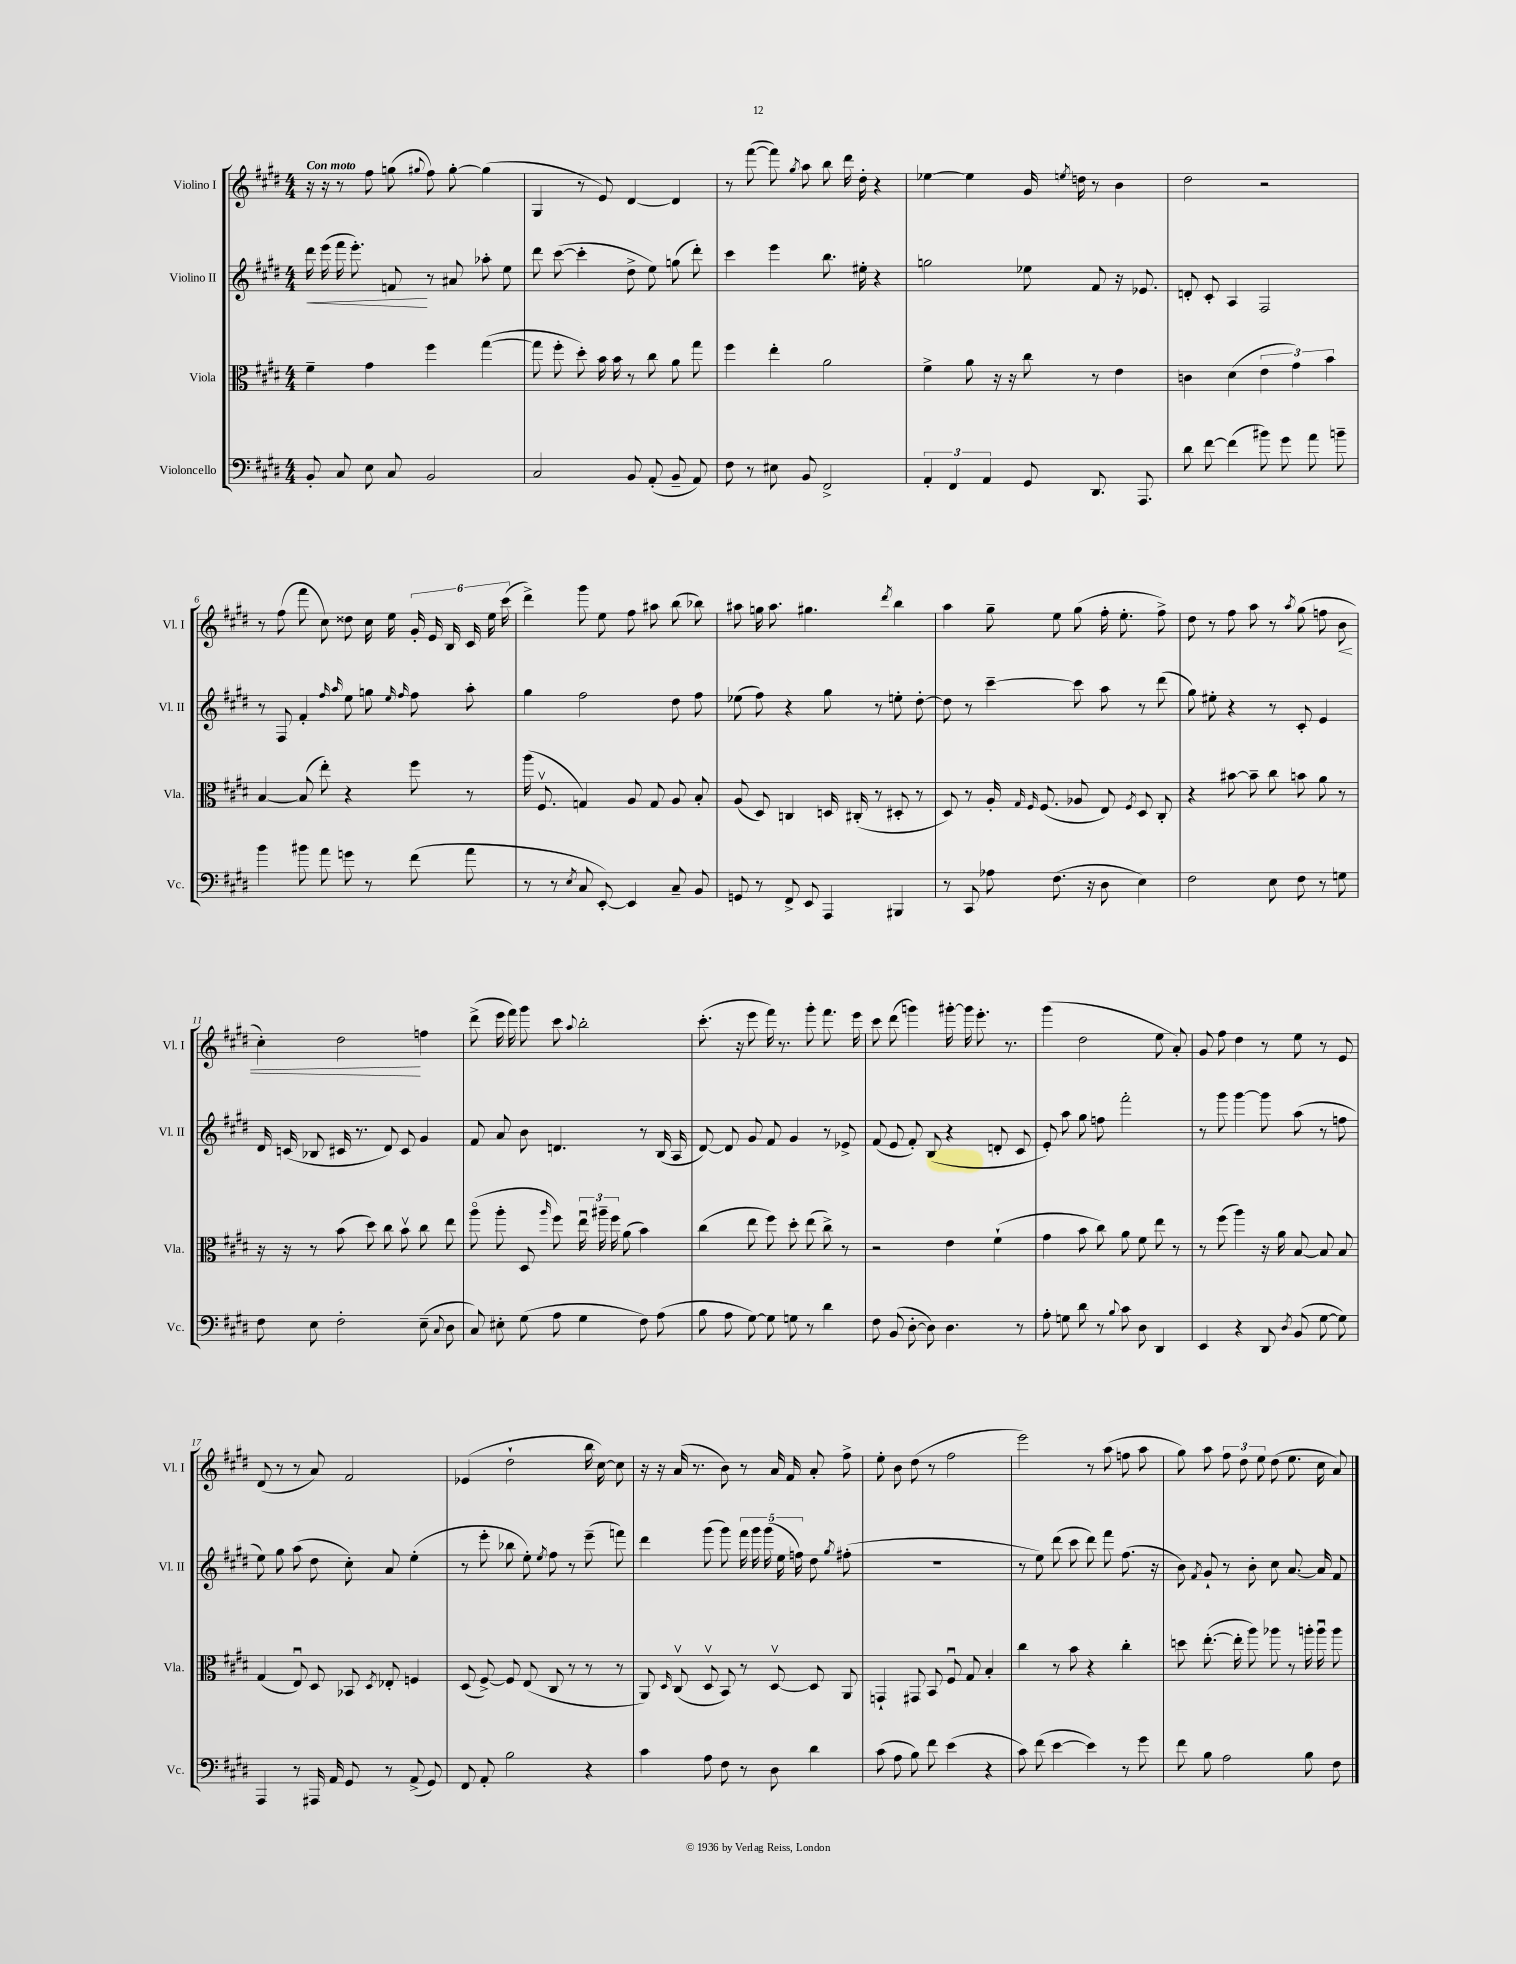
<<
\new StaffGroup <<
\new Staff = "s0" \with { instrumentName = "Violino I" shortInstrumentName = "Vl. I" } {
    \clef treble \key e \major \numericTimeSignature \time 4/4 \tempo "Con moto"
    \autoBeamOff r16 r16 r8 fis''8 g''8( \appoggiatura { gis''8 } fis''8) gis''8~-. gis''4( |
    gis4 r8 e'8) dis'4~ dis'4 |
    r8 fis'''8~( fis'''8) \acciaccatura { gis''8 } a''8 b''8 dis'''16 dis''16-. r4 |
    ees''4~ ees''4 gis'16 \acciaccatura { e''8 } d''16 r8 b'4 |
    dis''2 r2 |
    r8 fis''8( fis'''8 cis''8) disis''8 cis''16 e''16 \tuplet 6/4 { gis'16-. e'16 b16 cis'16 e''16 cis'''16( } |
    dis'''4->) gis'''8 e''8 fis''8 ais''8 b''8( bes''8) |
    ais''8 g''16 ais''8. gis''4. \acciaccatura { dis'''8 } b''4 |
    a''4 gis''8-- e''8 gis''8( fis''16-. e''8.-. fis''8->) |
    dis''8 r8 fis''8 a''8 r8 \acciaccatura { a''8 } gis''8( f''8 b'8\< |
    cis''4-.) dis''2\! f''4 |
    dis'''8->( e'''16 fis'''16) gis'''8 cis'''8 \appoggiatura { a''8 } b''2-. |
    cis'''8.-.( r16 e'''8 fis'''16) r8. gis'''8-. fis'''8. e'''16 |
    cis'''8 dis'''8( g'''4) gis'''16~-. gis'''16 e'''8.-. r8. |
    gis'''4( dis''2 e''8 a'8-.) |
    gis'8 fis''8 dis''4 r8 e''8 r8 e'8 |
    dis'8( r8 r8 a'8) fis'2 |
    ees'4( dis''2-! b''16 cis''16~) cis''8 |
    r16 r16 a'16( r8. b'8) r8 a'16 fis'16 a'8-. fis''8-> |
    e''8-. b'8 dis''8( r8 fis''2 |
    e'''2) r8 a''8( f''8 a''8 |
    gis''8) a''8 \tuplet 3/2 { fis''8 dis''8 e''8 } dis''8( e''8. cis''16 a'8) \bar "|." |
}
\new Staff = "s1" \with { instrumentName = "Violino II" shortInstrumentName = "Vl. II" } {
    \clef treble \key e \major \numericTimeSignature \time 4/4
    \autoBeamOff dis'''16\< e'''16( fis'''16 e'''8.-.) f'8\! r8 ais'8 aes''8-. e''8 |
    dis'''8 cis'''8~( cis'''4-. dis''8-> e''8) g''8( dis'''8-.) |
    cis'''4 e'''4 b''8. eis''16-. r4 |
    g''2 ees''8 fis'8 r16 ees'8. |
    d'8-. cis'8-. a4 fis2 |
    r8 fis8 fis'4-. \grace { fis''16 a''16 } e''8 g''8 \grace { e''16 fis''16 } fis''8 a''8-. |
    gis''4 fis''2 dis''8 fis''8 |
    ees''8( fis''8) r4 gis''8 r8 e''8-. dis''8~-. |
    dis''8 r8 cis'''4~-- cis'''8 a''8 r8 dis'''8( |
    gis''8) eis''8-. r4 r8 cis'8-. e'4 |
    dis'16 c'16( bes8 cis'16 r8. dis'8) cis'8 gis'4 |
    fis'8 a'8 b'8 d'4. r8 b16( a16 |
    dis'8~) dis'8 gis'8 fis'8 gis'4 r8 ees'8-> |
    fis'8( e'8 fis'8-.) b8( r4 d'8-. cis'8 |
    e'8-.) a''8 gis''8 f''8 fis'''2-. |
    r8 gis'''8 gis'''4~ gis'''8 a''8( r8 f''8 |
    e''8) gis''8 a''8( dis''8 cis''8-.) a'8 e''4-.( |
    r8 e'''8-. bes''8 e''8-.) \acciaccatura { e''8 } fis''8 r8 e'''8--( f'''8) |
    dis'''4 gis'''8( gis'''8) \tuplet 5/4 { fis'''16 gis'''16 gis'''16( e''16 f''16) } dis''8 \acciaccatura { gis''8 } fis''8-.( |
    R1 |
    r8 e''8) dis'''8( cis'''8 dis'''8) fis'''8 fis''8.( r16 |
    b'8) \acciaccatura { fis'8 } gis'8-! r8 b'8-. cis''8 a'8.~ a'16 fis'8 \bar "|." |
}
\new Staff = "s2" \with { instrumentName = "Viola" shortInstrumentName = "Vla." } {
    \clef alto \key e \major \numericTimeSignature \time 4/4
    \autoBeamOff fis'4-- gis'4 fis''4 gis''4~( |
    gis''8 fis''8-. dis''8-.) b'16 b'16 r8 cis''8 a'8 gis''8 |
    fis''4 e''4-. a'2 |
    fis'4-> a'8 r16 r16 cis''8 r8 e'4 |
    c'4 dis'4( \tuplet 3/2 { e'4 gis'4) b'4 } |
    b4~ b8( e''8-.) r4 fis''8 r8 |
    a''16( fis8.\upbow g4) a8 g8 a8 b8-. |
    a8( dis8) c4 d16 cis16-.( r8 dis8-. r8 |
    dis8) r8 a16-. \grace { gis16 fis16 } fis8.( aes8 e8) \acciaccatura { fis8 } dis8 cis8-. |
    r4 bis'8~ bis'8-- cis''8 b'8 a'8 r8 |
    r16 r16 r8 b'8( dis''8) cis''8 b'8\upbow cis''8 e''8 |
    a''8\flageolet( a''8-. dis8 \grace { a''16 } fis''8) \tuplet 3/2 { e''16\downbow ais''16-- fis''16 } a'8( b'4) |
    cis''4( e''8 fis''8) dis''8-. e''8( cis''8->) r8 |
    r2 e'4 fis'4-!( |
    gis'4 b'8 cis''8) a'8 fis'8 e''8 r8 |
    r8 fis''8( a''4) r16 a'16 b8~ b8 b8 |
    gis4( e8\downbow) dis8 bes,8 \acciaccatura { dis8 } ees8-. f4 |
    dis8( fis8~->) fis8 e8( cis8 r8 r8 r8 |
    a,8) \grace { dis16 } cis8\upbow( dis8\upbow b,8) r8 dis8~\upbow dis8 a,8 |
    g,4-! gis,8 b,8 fis8\downbow gis8 b4-. |
    cis''4 r8 b'8 r4 cis''4-. |
    d''8 e''8.~-.( e''16-. a''8) aes''8 r8 a''16-. a''16\downbow a''8 \bar "|." |
}
\new Staff = "s3" \with { instrumentName = "Violoncello" shortInstrumentName = "Vc." } {
    \clef bass \key e \major \numericTimeSignature \time 4/4
    \autoBeamOff b,8-. cis8 e8 cis8 b,2 |
    cis2 b,8 a,8-.( b,8-- a,8) |
    fis8 r8 eis8 b,8 fis,2-> |
    \tuplet 3/2 { a,4-. fis,4 a,4 } gis,8 dis,8. a,,8. |
    dis'8 fis'8~ fis'4( bis'8) gis'8 a'8 b'8-- |
    b'4 bis'8 a'8 g'8 r8 fis'8( a'8 |
    r8 r8 \acciaccatura { e8 } cis8 e,8~-.) e,4 cis8-- b,8 |
    g,8 r8 fis,8-> e,8 a,,4 bis,,4 |
    r8 cis,8 aes8 fis8.( r16 dis8 e4) |
    fis2 e8 fis8 r8 g8 |
    fis8 e8 fis2-. e8--( \appoggiatura { cis8 } dis8 |
    cis8) eis8-. gis8( a8 gis4 fis8) a8( |
    b8 a8 gis8~) gis8 g8 r8 dis'4 |
    fis8 b,8( dis8~-. dis8) dis4. r8 |
    a8-. g8 dis'8 r8 \appoggiatura { b8 } cis'8 dis8 dis,4 |
    e,4 r4 dis,8 \acciaccatura { dis8 } b,8( gis8~ gis8) |
    a,,4 r8 ais,,16 a,16 gis,8 r8 a,8->( gis,8) |
    fis,8 a,8-. b2 r4 |
    cis'4 a8 fis8 r8 dis8 dis'4 |
    cis'8( a8 b8) fis'8 e'4( r4 |
    cis'8) fis'8( e'4~ e'4) r8 gis'8 |
    fis'8 b8 a2 b8 fis8 \bar "|." |
}
>>
>>
